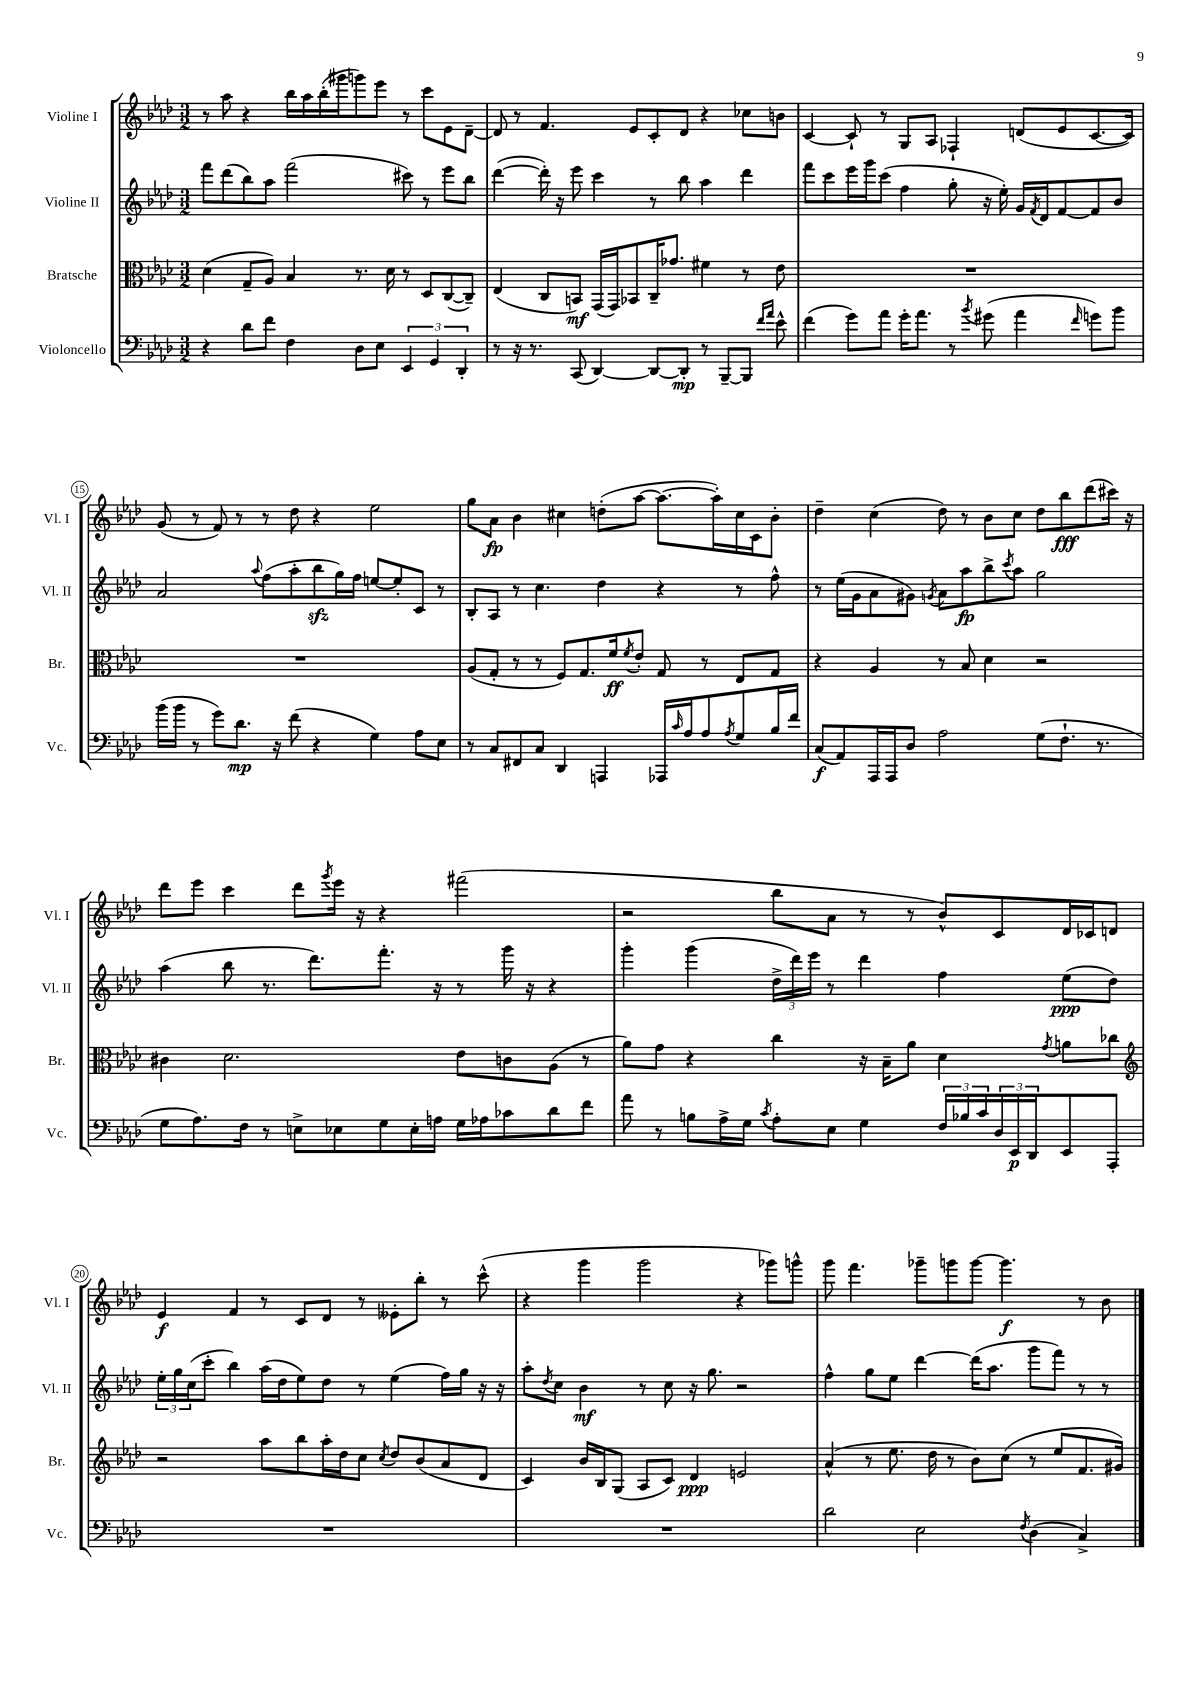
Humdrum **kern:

**kern	**dynam	**kern	**dynam	**kern	**dynam	**kern	**dynam
*part4	*part4	*part3	*part3	*part2	*part2	*part1	*part1
*staff4	*staff4	*staff3	*staff3	*staff2	*staff2	*staff1	*staff1
*I"Violoncello	*	*I"Bratsche	*	*I"Violine II	*	*I"Violine I	*
*I'Vc.	*	*I'Br.	*	*I'Vl. II	*	*I'Vl. I	*
*clefF4	*	*clefC3	*	*clefG2	*	*clefG2	*
*k[b-e-a-d-]	*	*k[b-e-a-d-]	*	*k[b-e-a-d-]	*	*k[b-e-a-d-]	*
*M3/2	*	*M3/2	*	*M3/2	*	*M3/2	*
=12	=12	=12	=12	=12	=12	=12	=12
4r	.	(4d-\	.	8fff\L	.	8r	.
.	.	.	.	(8ddd-\	.	8aa-\	.
8d-\L	.	8G~/L	.	8bb-\)	.	4r	.
8f\J	.	8A-/J)	.	8aa-\J	.	.	.
4F\	.	4B-/	.	(2fff\	.	16bb-\LL	.
.	.	.	.	.	.	16aa-\	.
.	.	.	.	.	.	(16bb-'\	.
.	.	.	.	.	.	16ggg#X\J	.
8D-\L	.	8.r	.	.	.	8gggn\)	.
8E-\J	.	.	.	.	.	8eee-\J	.
.	.	16d-\	.	.	.	.	.
6EE-/	.	8r	.	8ccc#X\)	.	8r	.
.	.	8D-/L	.	8r	.	8ccc\L	.
6GG/	.	.	.	.	.	.	.
.	.	([8C/	.	8eee-\L	.	8e-\	.
6DD-'/	.	.	.	.	.	.	.
.	.	8C~/J])	.	8bb-\J	.	[8d-~\J	.
=13	=13	=13	=13	=13	=13	=13	=13
8r	.	(4E-/	.	([4ddd-\	.	8d-/]	.
16r	.	.	.	.	.	8r	.
8.r	.	.	.	.	.	.	.
.	.	8C/L	.	16ddd-'\])	.	4.f/	.
.	.	.	.	16r	.	.	.
(8CC/	.	8BBn/J)	mf	8eee-\	.	.	.
[4DD-/)	.	(16GG/LL	.	4ccc\	.	.	.
.	.	16GG/J)	.	.	.	.	.
.	.	8BB-X/	.	.	.	8e-/L	.
8DD-/L_	.	16C~/K	.	8r	.	8c'/	.
.	.	8.g-X/J	.	.	.	.	.
8DD-'/J]	mp	.	.	8bb-\	.	8d-/J	.
8r	.	4f#X\	.	4aa-\	.	4r	.
[8BBB-~/L	.	.	.	.	.	.	.
8BBB-/J]	.	8r	.	4ddd-\	.	8cc-X\L	.
16qqf/LL	.	.	.	.	.	.	.
16qqa-/JJ	.	.	.	.	.	.	.
8e-^^\	.	8e-\	.	.	.	8bn\J	.
=14	=14	=14	=14	=14	=14	=14	=14
(4f\	.	1.r	.	8fff\L	.	[4c/	.
.	.	.	.	8ccc\	.	.	.
8g\L)	.	.	.	16eee-\L	.	8c`/]	.
.	.	.	.	16ggg\J	.	.	.
8a-\J	.	.	.	(8ccc\J	.	8r	.
16g'\KL	.	.	.	4ff\	.	8G/L	.
8.a-\J	.	.	.	.	.	.	.
.	.	.	.	.	.	8A-/J	.
8r	.	.	.	8gg'\	.	4F-X`/	.
8qb-/	.	.	.	.	.	.	.
(8g#X\	.	.	.	16r	.	.	.
.	.	.	.	16ee-'\)	.	.	.
4a-\	.	.	.	16g/LL	.	(8dn/L	.
.	.	.	.	8qf/	.	.	.
.	.	.	.	16d-/J	.	.	.
.	.	.	.	[8f/	.	8e-/	.
16qqf/	.	.	.	.	.	.	.
8gn\L)	.	.	.	8f/]	.	[8.c/	.
8b-\J	.	.	.	8b-/J	.	.	.
.	.	.	.	.	.	16c/Jk])	.
!!LO:LB:g=z
=15	=15	=15	=15	=15	=15	=15	=15
(16b-\LL	.	1.r	.	2a-/	.	(8g/	.
16b-\JJ	.	.	.	.	.	.	.
8r	.	.	.	.	.	8r	.
8g\L)	.	.	.	.	.	8f/)	.
8.d-\J	mp	.	.	.	.	8r	.
.	.	.	.	8qqaa-/	.	.	.
.	.	.	.	(8ff\L	.	8r	.
16r	.	.	.	.	.	.	.
(8f\	.	.	.	8aa-'\	.	8dd-\	.
4r	.	.	.	8bb-zz\	.	4r	.
.	.	.	.	16gg\L)	.	.	.
.	.	.	.	16ff\JJ	.	.	.
4G\)	.	.	.	[8een/L	.	2ee-\	.
.	.	.	.	8ee'/]	.	.	.
8A-\L	.	.	.	8c/J	.	.	.
8E-\J	.	.	.	8r	.	.	.
=16	=16	=16	=16	=16	=16	=16	=16
8r	.	(8A-/L	.	8B-'/L	.	8gg\L	.
8C/L	.	8G'/J	.	8A-/J	.	8a-\J	fp
8FF#X/	.	8r	.	8r	.	4b-\	.
8C/J	.	8r	.	4.cc\	.	.	.
4DD-/	.	8F/L)	.	.	.	4cc#X\	.
.	.	8.G/	.	.	.	.	.
4AAAn/	.	.	.	4dd-\	.	(8ddn'\L	.
.	.	16f/k	ff	.	.	.	.
.	.	8qf/	.	.	.	.	.
.	.	8e-'/J	.	.	.	[8aa-\J	.
16AAA-X/LL	.	8G/	.	4r	.	8.aa-\L_	.
16qqc/	.	.	.	.	.	.	.
16A-/J	.	.	.	.	.	.	.
8A-/	.	8r	.	.	.	.	.
.	.	.	.	.	.	16aa-'\L])	.
8qA-/	.	.	.	.	.	.	.
8G/	.	8E-/L	.	8r	.	16cc#\	.
.	.	.	.	.	.	16c\J	.
16B-/L	.	8G/J	.	8ff^^\	.	8b-'\J	.
16f/JJ	.	.	.	.	.	.	.
=17	=17	=17	=17	=17	=17	=17	=17
(8C/L	f	4r	.	8r	.	4dd-~\	.
8AA-/)	.	.	.	(16ee-\LL	.	.	.
.	.	.	.	16g\J	.	.	.
16AAA-/L	.	4A-/	.	8a-\	.	(4cc\	.
16AAA-/J	.	.	.	.	.	.	.
8D-/J	.	.	.	8g#X\J)	.	.	.
.	.	.	.	8qgn/	.	.	.
2A-\	.	8r	.	8a-\L	.	8dd-\)	.
.	.	8B-/	.	8aa-\	fp	8r	.
.	.	4d-\	.	8bb-^\	.	8b-\L	.
.	.	.	.	8qccc/	.	.	.
.	.	.	.	8aa-\J	.	8cc\J	.
(8G\L	.	2r	.	2gg\	.	8dd-\L	.
8.F`\J	.	.	.	.	.	8bb-\	fff
.	.	.	.	.	.	(8ddd-\	.
8.r	.	.	.	.	.	.	.
.	.	.	.	.	.	16ccc#X\Jk)	.
.	.	.	.	.	.	16r	.
!!LO:LB:g=z
=18	=18	=18	=18	=18	=18	=18	=18
8G\L	.	4c#X\	.	(4aa-\	.	8ddd-\L	.
8.A-\)	.	.	.	.	.	8eee-\J	.
.	.	2.d-\	.	8bb-\	.	4ccc\	.
16F\Jk	.	.	.	.	.	.	.
8r	.	.	.	8.r	.	.	.
8En^\L	.	.	.	.	.	8ddd-\L	.
.	.	.	.	8.ddd-\L)	.	.	.
.	.	.	.	.	.	8qggg/	.
8E-X\	.	.	.	.	.	16eee-\Jk	.
.	.	.	.	.	.	16r	.
8G\	.	.	.	8.fff'\J	.	4r	.
16E-'\L	.	.	.	.	.	.	.
16An\JJ	.	.	.	16r	.	.	.
16G\LL	.	8e-\L	.	8r	.	(2fff#X\	.
16A-X\J	.	.	.	.	.	.	.
8c-X\	.	8cn\	.	16ggg\	.	.	.
.	.	.	.	16r	.	.	.
8d-\	.	(8A-\J	.	4r	.	.	.
8f\J	.	8r	.	.	.	.	.
=19	=19	=19	=19	=19	=19	=19	=19
8a-\	.	8a-\L)	.	4ggg'\	.	2r	.
8r	.	8g\J	.	.	.	.	.
8Bn\L	.	4r	.	(4ggg\	.	.	.
16A-^\L	.	.	.	.	.	.	.
16G\JJ	.	.	.	.	.	.	.
8qc/	.	.	.	.	.	.	.
8A-'\L	.	4cc\	.	24dd-^\LL	.	8bb-\L	.
.	.	.	.	24ddd-\)	.	.	.
.	.	.	.	24eee-\JJ	.	.	.
8E-\J	.	.	.	8r	.	8a-\J	.
4G\	.	16r	.	4ddd-\	.	8r	.
.	.	16B-~\KL	.	.	.	.	.
.	.	8a-\J	.	.	.	8r	.
24F/LL	.	4d-\	.	4ff\	.	8b-^^/L)	.
24B-X/	.	.	.	.	.	.	.
24c/	.	.	.	.	.	.	.
24D-/	.	.	.	.	.	8c/	.
24EE-/	p	.	.	.	.	.	.
24DD-/J	.	.	.	.	.	.	.
.	.	8qg/	.	.	.	.	.
8EE-/	.	8an\L	.	(8ee-\L	ppp	16d-/L	.
.	.	.	.	.	.	16c-X/J	.
8AAA-'/J	.	8cc-X\J	.	8dd-\J)	.	8dn/J	.
!!LO:LB:g=z
=20	=20	=20	=20	=20	=20	=20	=20
*	*	*clefG2	*	*	*	*	*
1.r	.	2r	.	24ee-'\LL	.	4e-/	f
.	.	.	.	24gg\	.	.	.
.	.	.	.	(24cc\J	.	.	.
.	.	.	.	8ccc'\J	.	.	.
.	.	.	.	4bb-\)	.	4f/	.
.	.	8aa-\L	.	(16aa-\LL	.	8r	.
.	.	.	.	16dd-\J	.	.	.
.	.	8bb-\	.	8ee-\)	.	8c/L	.
.	.	16aa-'\L	.	8dd-\J	.	8d-/J	.
.	.	16dd-\J	.	.	.	.	.
.	.	8cc\J	.	8r	.	8r	.
.	.	8qcc/	.	.	.	.	.
.	.	8dd-/L	.	(4ee-\	.	8e--X'\L	.
.	.	(8b-/	.	.	.	8bb-'\J	.
.	.	8a-/	.	16ff\LL)	.	8r	.
.	.	.	.	16gg\JJ	.	.	.
.	.	8d-/J	.	16r	.	(8ccc^^\	.
.	.	.	.	16r	.	.	.
=21	=21	=21	=21	=21	=21	=21	=21
1.r	.	4c/)	.	8aa-'\L	.	4r	.
.	.	.	.	8qdd-/	.	.	.
.	.	.	.	8cc\J	.	.	.
.	.	16b-/LL	.	4b-\	mf	4ggg\	.
.	.	16B-/J	.	.	.	.	.
.	.	(8G/J	.	.	.	.	.
.	.	8A-/L	.	8r	.	2ggg\	.
.	.	8c/J)	.	8cc\	.	.	.
.	.	4d-/	ppp	16r	.	.	.
.	.	.	.	8.gg\	.	.	.
.	.	2en/	.	2r	.	4r	.
.	.	.	.	.	.	8ggg-X\L)	.
.	.	.	.	.	.	8gggn^^\J	.
=22	=22	=22	=22	=22	=22	=22	=22
2d-\	.	(4a-^^/	.	4ff^^\	.	8ggg\	.
.	.	.	.	.	.	4.fff\	.
.	.	8r	.	8gg\L	.	.	.
.	.	8.ee-\	.	8ee-\J	.	.	.
2E-\	.	.	.	[4ddd-\	.	8ggg-X~\L	.
.	.	16dd-\	.	.	.	.	.
.	.	8r	.	.	.	8gggn\	.
.	.	8b-\L)	.	(16ddd-\KL]	.	[8ggg\J	.
.	.	.	.	8.aa-\J	.	.	.
.	.	(8cc\J	.	.	.	4.ggg\]	f
8qF/	.	.	.	.	.	.	.
(4D-\	.	8r	.	8ggg\L	.	.	.
.	.	8ee-/L	.	8fff\J)	.	.	.
4C^/)	.	8.f/	.	8r	.	8r	.
.	.	.	.	8r	.	8b-\	.
.	.	16g#X/Jk)	.	.	.	.	.
==	==	==	==	==	==	==	==
*-	*-	*-	*-	*-	*-	*-	*-
